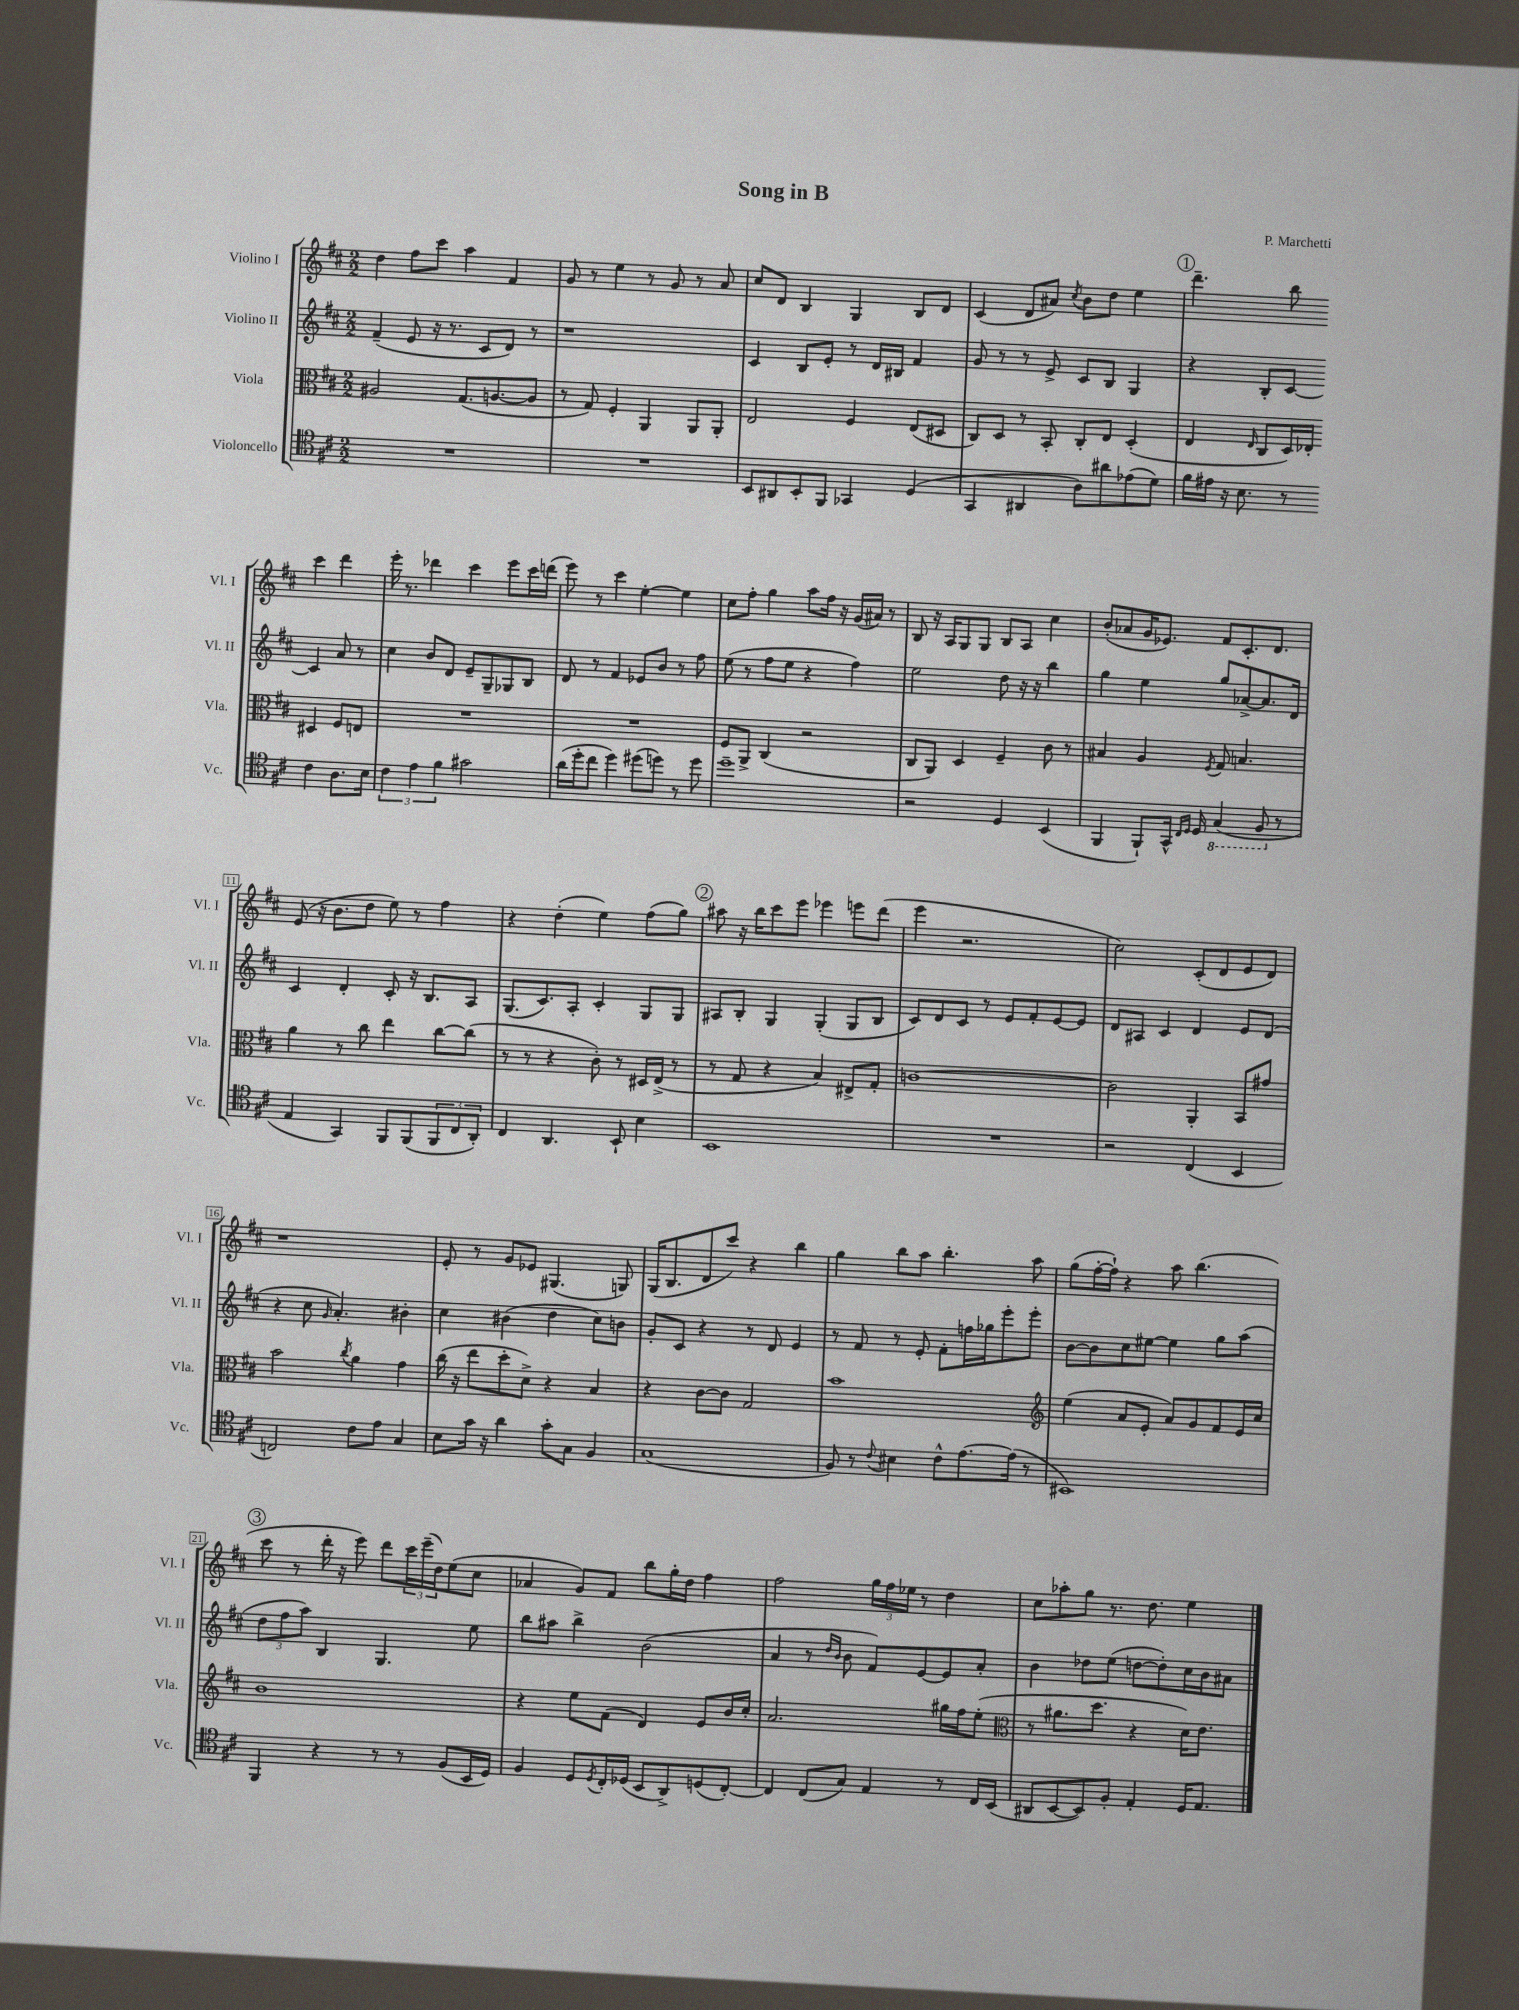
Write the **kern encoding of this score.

**kern	**kern	**kern	**kern
*staff4	*staff3	*staff2	*staff1
*clefC4	*clefC3	*clefG2	*clefG2
*k[f#c#]	*k[f#c#]	*k[f#c#]	*k[f#c#]
*M2/2	*M2/2	*M2/2	*M2/2
1r	2A#/	(4f#~/	4dd\
.	.	8e/	8ff#\L
.	.	16r	8ccc#\J
.	.	8.r	.
.	(8.G/L	.	4aa\
.	.	8c#/L	.
.	[8.A/	.	.
.	.	8d/J)	4f#/
.	8A/]J	8r	.
=	=	=	=
1r	8r	1r	8g/
.	8G/)	.	8r
.	4F#'/	.	4ee\
.	4AA/	.	8r
.	.	.	8g/
.	8AA/L	.	8r
.	8AA'/J	.	8a/
=	=	=	=
8BB/L	2E/	4c#/	8cc#/L
8AA#/	.	.	8d/J
8BB'/	.	8B/L	4B/
8FF#/J	.	8e'/J	.
4GG-/	4F#/	8r	4G/
.	.	16d/LL	.
.	.	16B#/JJ	.
(4D/	(8E/L	4f#/	8B/L
.	8D#/J	.	8d/J
=	=	=	=
4GG/	8C#/L)	8g/	(4c#/
.	8D/J	8r	.
4AA#/	8r	8r	8d/L
.	8BB'/	8e^/	8a#/J)
.	.	.	8qcc#/
8A\L)	8C#'/L	8c#/L	8b\L
8a#\	8E/J	8B/J	8dd\J
(8e-\	(4D'/	4G/	4ee\
8d\J)	.	.	.
=	=	=	=
16f#\LL	4E/	4r	4.ddd~\
16e#\JJ	.	.	.
16r	.	.	.
8.B\	.	.	.
.	16qqE/	.	.
.	8C#/L	8B'/L	.
8r	16D/L)	[8c#/J	8bb\
.	16E-'/JJ	.	.
4c#\	4D#/	4c#/]	4ccc#\
8.A\L	8F#/L	8a/	4ddd\
.	8E/J	8r	.
16B\Jk	.	.	.
=	=	=	=
6c#\	1r	4cc#\	16eee'\
.	.	.	8.r
6e\	.	.	.
.	.	8b/L	4ddd-\
6f#\	.	.	.
.	.	8d/J	.
2g#\	.	8e~/L	4ccc#\
.	.	8G~/	.
.	.	8G-/	8eee\L
.	.	8B/J	16ccc#\L
.	.	.	(16ddd\JJ
=	=	=	=
(16a\LL	1r	8d/	8eee\)
16dd'\J	.	.	.
8cc#\J	.	8r	8r
4dd\)	.	4f#/	4ccc#\
(8dd#\L	.	8e-/L	[4ee'\
8dd\J)	.	8b/J	.
8r	.	8r	4ee\]
8dd\	.	8ff#\	.
=	=	=	=
1dd~	8F#/L	(8ee\	8cc#\L
.	8AA^/J	8r	8ff#'\J
.	(4C#/	8ff#\L	4gg\
.	.	8ee\J	.
.	2r	4r	8aa\L
.	.	.	16ff#\Jk
.	.	.	16r
.	.	4ff#\)	(16g/LL
.	.	.	16a#/JJ)
.	.	.	8r
=	=	=	=
2r	8C#/L	2ee\	8B/
.	8AA/J)	.	16r
.	.	.	16A/LK
.	4D/	.	8G/
.	.	.	8G/J
4D/	4F#~/	8dd\	8B/L
.	.	16r	8A/J
.	.	16r	.
(4BB/	8c#\	4bb\	4cc#\
.	8r	.	.
=	=	=	=
4FF#/	4B#/	4gg\	(8b'/L
.	.	.	8a-/
8FF#`/L)	4A/	4ee\	16g/K
.	.	.	8.e-/J)
16GG^^/Jk	.	.	.
16qqC#/LL	.	.	.
16qqD/JJ	.	.	.
16D/	.	.	.
.	8qF#/	.	.
(4GG/	8G/	8gg/L	8f#/L
.	4.B/	[8a-^/	8.c#'/
8FF#/	.	8.a-/]	.
.	.	.	8.d/J
8r	.	.	.
.	.	16d/Jk	.
=	=	=	=
4E/	4a\	4c#/	(8e/
.	.	.	16r
.	.	.	8.b\L
4GG/)	8r	4d'/	.
.	8cc#\	.	8dd\J
8FF#/L	4ee\	8c#'/	8ee\)
(8FF#/	.	16r	8r
.	.	8.B/L	.
12FF#/	[8cc#\L	.	4ff#\
12C#/	.	.	.
.	(8cc#\]J	8A/J	.
12AA'/J)	.	.	.
=	=	=	=
4C#/	8r	(8.G/L	4r
.	8r	.	.
.	.	8.c#/)	.
4.AA/	4r	.	(4dd'\
.	.	8A'/J	.
.	8c#'\)	4c#'/	4ee\)
8BB`/	8r	.	.
4B\	16D#/LL	8G/L	(8ff#\L
.	(16E^/JJ	.	.
.	8r	8G/J	8gg\J)
=	=	=	=
1BB	8r	8A#/L	8aa#\
.	8G/	8B'/J	16r
.	.	.	16bb\LK
.	4r	4G/	8ccc#\
.	.	.	8eee\J
.	4B/)	(4G'/	4eee-\
.	8E#^/L	8G/L	8eee\L
.	8G'/J	8B/J	(8ddd\J
=	=	=	=
1r	[1c	8c#/L)	4eee\
.	.	8d/	.
.	.	8c#/J	2.r
.	.	8r	.
.	.	8e/L	.
.	.	8f#'/	.
.	.	[8e/	.
.	.	8e/]J	.
=	=	=	=
2r	2c\]	8d/L	2cc#\)
.	.	8A#/J	.
.	.	4c#/	.
(4C#/	4AA'/	4d/	(8c#'/L
.	.	.	8d/
4BB/	8BB/L	8e/L	8e/
.	8g#/J	(8d/J	8d/J)
=	=	=	=
2C/)	2b\	4r	1r
.	.	8cc#\	.
.	.	16qqg/	.
.	.	4.a'/)	.
.	8qcc#/	.	.
8c#\L	4a\	.	.
8e\J	.	.	.
4G/	4g\	4b#'\	.
=	=	=	=
8B\L	(16cc#\	4cc#\	8e'/
.	16r	.	.
16g\Jk	8ee\L	.	8r
16r	.	.	.
4a\	8dd'\	(4b#\	8g/L
.	8d^\J)	.	8e-/J
8g'\L	4r	4dd\	(4.G#/
8G\J	.	.	.
4F#/	4B/	8cc#\L)	.
.	.	8b\J	8G/)
=	=	=	=
(1G	4r	8g'/L	(16G/LK
.	.	.	8.B/
.	.	8c#/J	.
.	[8c#\L	4r	8d/
.	8c#\]J	.	8ccc#/J)
.	2G/	8r	4r
.	.	8d/	.
.	.	4e/	4bb\
=	=	=	=
8F#/)	1b	8r	4gg\
8r	.	8f#/	.
8qqc#/	.	.	.
4B#\	.	8r	8bb\L
.	.	8e'/	8aa\J
8c#^^\L	.	8f#'\L	4.bb'\
[8.e\	.	16ff\L	.
.	.	16gg-\J	.
.	.	8eee'\	.
(16e\]Jk	.	.	.
8r	.	8eee'\J	8aa\
=	=	=	=
*	*clefG2	*	*
1BB#)	(4ee\	[8b\L	(8gg\L
.	.	8b\]	[16ff#'\L
.	.	.	16ff#`\]JJ)
.	8a/L	8cc#\	4r
.	8e'/J	[8ee#\J	.
.	8a/L)	4ee#\]	8aa\
.	8g/	.	(4.bb\
.	8f#/	8gg\L	.
.	16e/L	(8aa\J	.
.	16cc#/JJ	.	.
=	=	=	=
4FF#/	1b	12dd\L	8ccc#\
.	.	12ff#\	.
.	.	.	8r
.	.	12aa\J)	.
4r	.	4B/	16ddd'\
.	.	.	16r
.	.	.	8eee\)
8r	.	4.G/	8ddd\L
8r	.	.	24ccc#\L
.	.	.	(24eee~\
.	.	.	24dd\J)
(8F#/L	.	.	(8ee\
16BB/L	.	8ee\	8cc#\J
16D/JJ)	.	.	.
=	=	=	=
4F#/	4r	8bb\L	4a-/
.	.	8aa#\J	.
8D/L	8ee\L	4bb^\	8g/L)
8qD/	.	.	.
16C#'/L	(8f#\J	.	8f#/J
(16D-/JJ	.	.	.
8BB/L	4d/)	(2b\	8bb\L
8AA^/)	.	.	16gg'\L
.	.	.	16dd\JJ
(8D/	8e/L	.	4ff#\
[8C#'/J)	16b/L	.	.
.	16cc#'/JJ	.	.
=	=	=	=
4C#/]	2.a/	4a/	2ff#\
(8C#/L	.	8r	.
.	.	16qqdd/LL	.
.	.	16qqb/JJ	.
8G/J)	.	8b\	.
4E/	.	8f#/L)	24gg\LL
.	.	.	24ff#\
.	.	.	24ee-\JJ
.	.	[8e/	8r
8r	16gg#\LL	8e/]	4dd\
.	16ff#\J	.	.
16C#/LL	(8ee'\J	8a'/J	.
(16BB/JJ	.	.	.
=	=	=	=
*	*clefC3	*	*
8AA#/L	8r	4b\	8cc#\L
[8BB/	8.a#\L	.	8aa-'\
8BB/])	.	8dd-\L	8gg\J
.	8.dd\J	.	.
8F#'/J	.	(8ee\J	8.r
4E'/	4r	[8dd\L	.
.	.	.	8.dd\
.	.	8dd'\])	.
16D/LK	16d\LK)	16cc#\L	4ee\
8.E/J	8.e\J	16b\J	.
.	.	8a#\J	.
==	==	==	==
*-	*-	*-	*-
